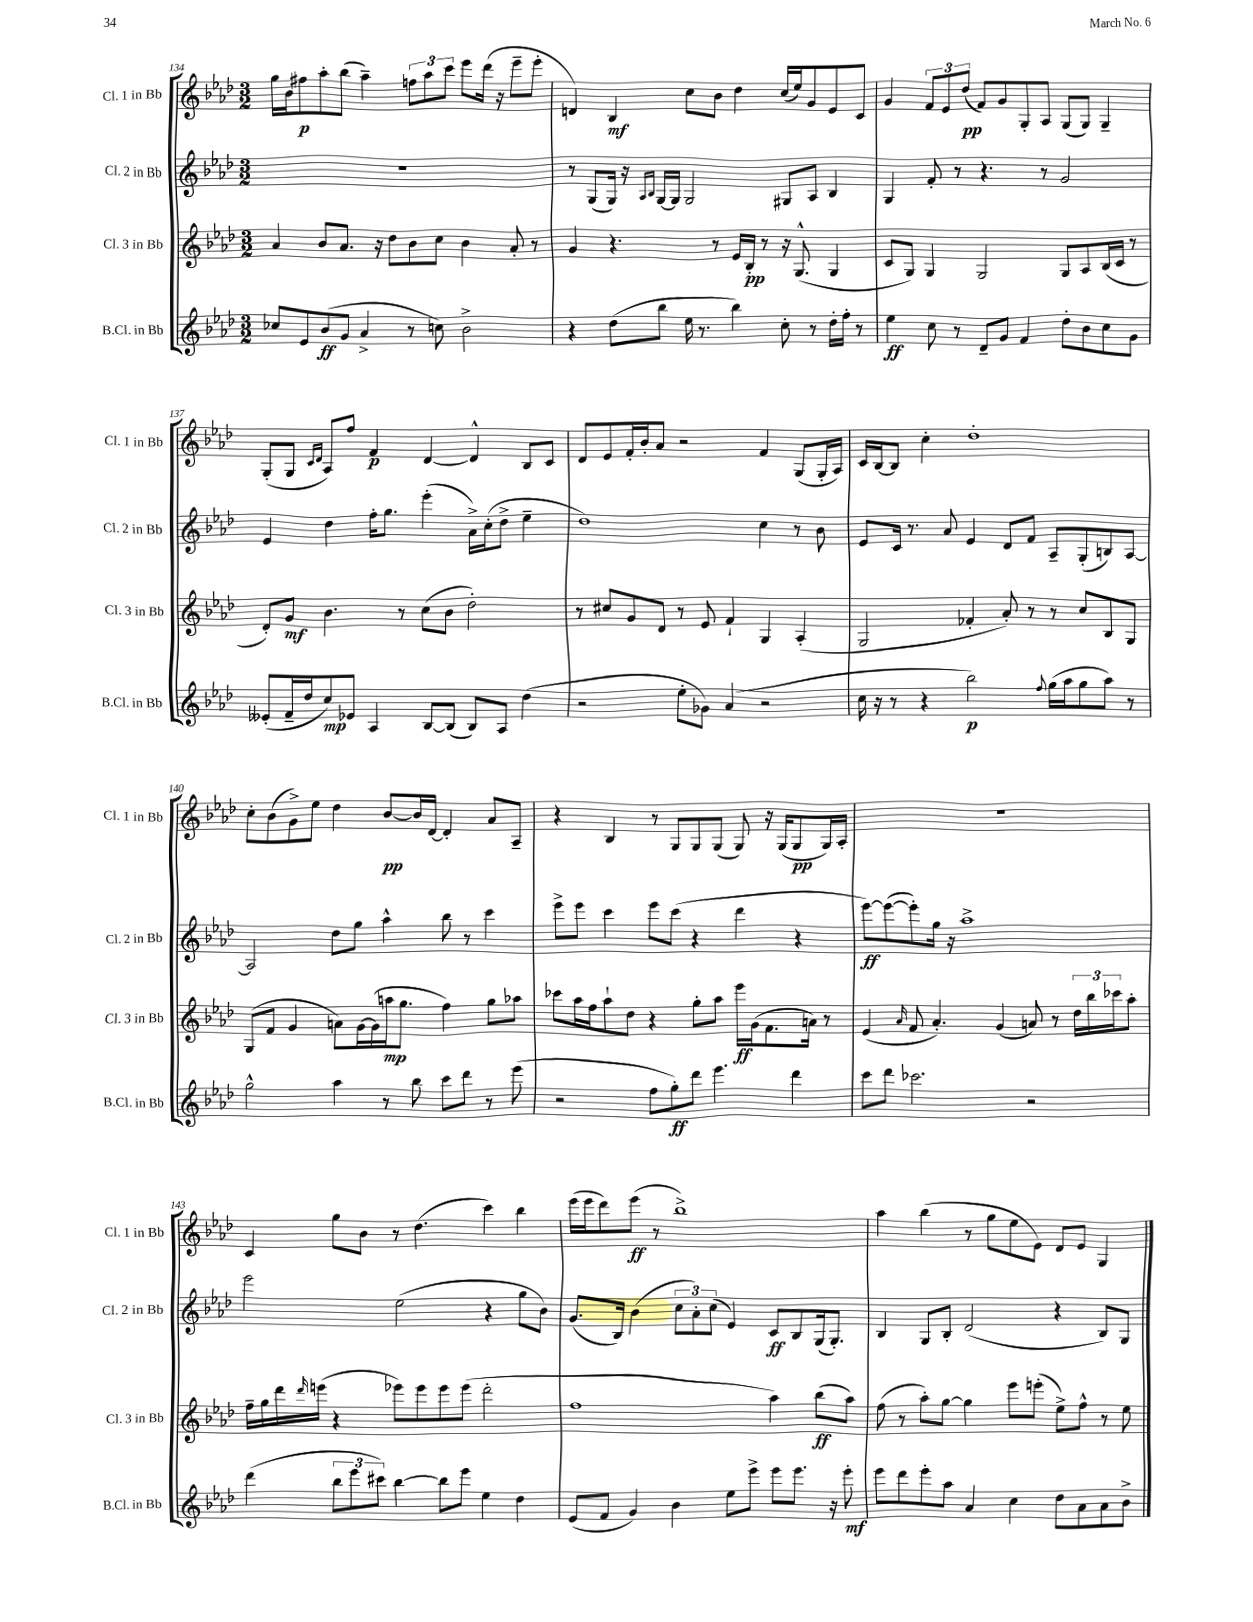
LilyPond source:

<<
\new StaffGroup <<
\new Staff = "s0" \with { instrumentName = "Cl. 1 in Bb" shortInstrumentName = "Cl. 1 in Bb" } {
    \clef treble \key aes \major \numericTimeSignature \time 3/2
    g''16 bes'16 fis''8\p aes''8-. bes''8( aes''4--) \tuplet 3/2 { f''8 aes''8 c'''8 } ees'''8 des'''16( r16 ees'''8-- ees'''8-. |
    d'4) bes4\mf c''8 bes'8 des''4 c''16( ees''16) g'8 ees'8 c'8 |
    g'4 \tuplet 3/2 { f'8 ees'8 des''8\pp( } f'8) g'8 g8-. aes8 g8( g8) g4-- |
    g8-.( g8 \grace { c'16 des'16 } aes8) f''8 f'4\p des'4~ des'4-^ bes8 c'8 |
    des'8 ees'8 f'16-. bes'16-. aes'8 r2 f'4 g8( g16-. aes16) |
    c'16 bes16~ bes8 c''4-. des''1-. |
    c''8-. bes'8( g'8->) ees''8 des''4 bes'8~\pp bes'16 des'16~ des'4-. aes'8 aes8-- |
    r4 bes4 r8 g8 g8 g8( g8) r16 g16( g8\pp g16) aes16-. |
    R1. |
    c'4 g''8 bes'8 r8 des''4.( c'''4) bes''4 |
    ees'''16( ees'''16 des'''8) ees'''8\ff( r8 bes''1->) |
    aes''4 bes''4( r8 g''8 ees''8 ees'8) des'8 ees'8 g4 \bar "|." |
}
\new Staff = "s1" \with { instrumentName = "Cl. 2 in Bb" shortInstrumentName = "Cl. 2 in Bb" } {
    \clef treble \key aes \major \numericTimeSignature \time 3/2
    R1. |
    r8 g8( g16) r16 \grace { aes16 bes16 } g16~ g16 g2 gis8 aes8 bes4 |
    g4 f'8-. r8 r4. r8 g'2 |
    ees'4 des''4 f''16-. g''8. ees'''4-.( aes'16->) c''16-.( des''8-> ees''4-- |
    des''1) c''4 r8 bes'8 |
    ees'8 c'16 r8. aes'8 ees'4 des'8 f'8 aes8-- g8-.( b8) aes8~ |
    aes2 des''8 g''8 aes''4-^ bes''8 r8 c'''4 |
    ees'''8-> ees'''8 c'''4 ees'''8 c'''8( r4 des'''4 r4 |
    ees'''8~\ff) ees'''8~( ees'''8-.) g''16 r16 aes''1-> |
    ees'''2 ees''2( r4 g''8 bes'8) |
    g'8.( bes16) bes'4( \tuplet 3/2 { c''8 aes'8-.) c''8( } ees'4) c'8\ff bes8 g16( g8.-.) |
    bes4 g8 bes8-. des'2( r4 bes8) g8 \bar "|." |
}
\new Staff = "s2" \with { instrumentName = "Cl. 3 in Bb" shortInstrumentName = "Cl. 3 in Bb" } {
    \clef treble \key aes \major \numericTimeSignature \time 3/2
    aes'4 bes'8 aes'8. r16 des''8 bes'8 c''8 bes'4 aes'8-. r8 |
    g'4 r4. r8 ees'16 bes16-.\pp r8 r16 g8.-^( g4 |
    c'8 g8) g4 g2 g8 aes8 bes16( c'16 r8 |
    des'8-.) g'8\mf bes'4. r8 c''8( bes'8 des''2-.) |
    r8 cis''8 g'8 des'8 r8 ees'8 f'4-! g4 aes4-.( |
    g2 fes'4-. aes'8-.) r8 r8 c''8 bes8 g8 |
    g8( f'8 g'4 a'8) g'16~ g'16( a''16\mp g''8. f''4) g''8 aes''8 |
    ces'''8 aes''16 f''16 aes''8-! des''8 r4 g''8-. aes''8 ees'''16\ff g'16( f'8. a'16) r8 |
    ees'4( \grace { aes'16 } f'8 aes'4.-.) g'4( a'8) r8 \tuplet 3/2 { des''16 bes''16 ces'''16 } aes''8-. |
    f''16-- g''16 des'''16 \grace { des'''16 } e'''16( r4 ees'''8) ees'''8 ees'''8 ees'''8( des'''2-. |
    f''1 aes''4) bes''8\ff( aes''8) |
    f''8( r8 aes''8-.) g''8~ g''4 ees'''8 e'''8-.( ees''8->) f''8-^ r8 ees''8 \bar "|." |
}
\new Staff = "s3" \with { instrumentName = "B.Cl. in Bb" shortInstrumentName = "B.Cl. in Bb" } {
    \clef treble \key aes \major \numericTimeSignature \time 3/2
    ces''8 ees'8 bes'8\ff( g'8 aes'4-> r8 c''8) bes'2-> |
    r4 des''8( bes''8 ees''16 r8. bes''4) c''8-. r8 des''16-. f''16-. r8 |
    ees''4\ff c''8 r8 des'8-- g'8 f'4 des''8-. bes'8 c''8 g'8 |
    eeses'8-.( f'16-- des''16 c''8\mp) ees'8 aes4 bes8~ bes8( bes8) aes8 des''4( |
    r2 ees''8-. ges'8) aes'4( r2 |
    c''16 r16 r8 r4 bes''2\p) \appoggiatura { f''8 } g''16( aes''16 g''8 aes''8) r8 |
    g''2-^ aes''4 r8 bes''8 c'''8 des'''8 r8 ees'''8( |
    r2 f''8 g''8-.\ff) des'''8 ees'''4. des'''4 |
    c'''8 des'''8 ces'''2. r2 |
    des'''4( \tuplet 3/2 { bes''8 ees'''8 cis'''8) } bes''4~ bes''8 ees'''8 ees''4 des''4 |
    ees'8( f'8 g'4) bes'4 ees''8 ees'''8-> ees'''8 ees'''8. r16 ees'''8-.\mf |
    ees'''8 des'''8 ees'''8-. aes''8 aes'4 c''4 des''8 aes'8 aes'8 bes'8-> \bar "|." |
}
>>
>>
\layout { \context { \Score currentBarNumber = #134 } }
